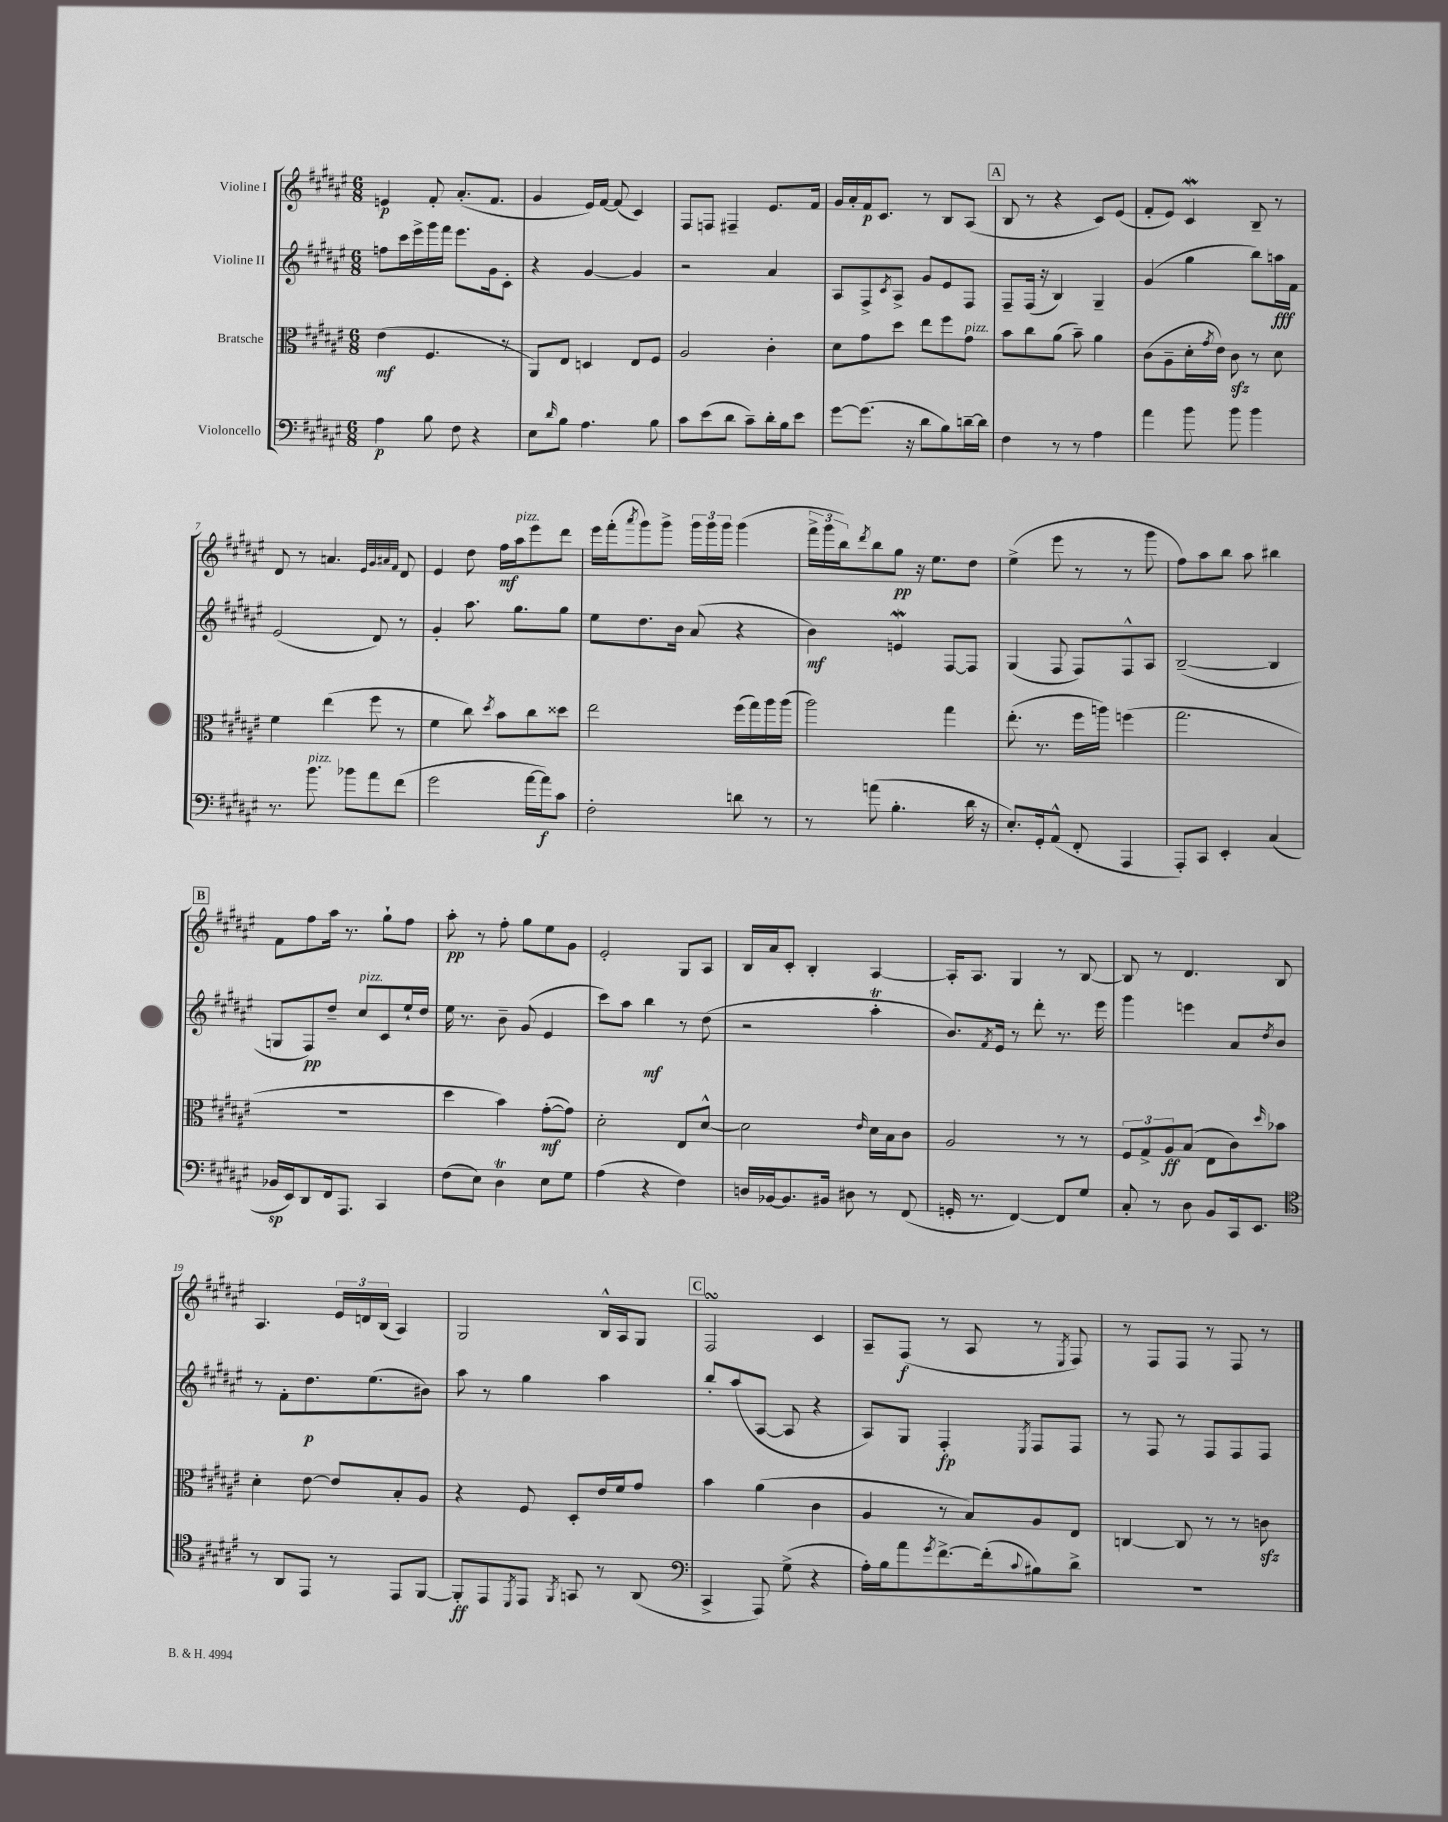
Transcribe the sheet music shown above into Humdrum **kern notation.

**kern	**kern	**kern	**kern
*staff4	*staff3	*staff2	*staff1
*clefF4	*clefC3	*clefG2	*clefG2
*k[f#c#g#d#a#e#]	*k[f#c#g#d#a#e#]	*k[f#c#g#d#a#e#]	*k[f#c#g#d#a#e#]
*M6/8	*M6/8	*M6/8	*M6/8
4A#	(4e#	8ff	4e
.	.	16ccc#	.
.	.	16eee#^	.
8B	4.F#	16ggg#	8f#'
.	.	16fff#	.
8F#	.	8.eee#	(8.a#'
4r	.	.	.
.	.	16g#	8.f#
.	8r	8c#'	.
=	=	=	=
8E#	8AA#)	4r	4g#
16qqd#	.	.	.
8B	8E#	.	.
4.A#	4D	[4g#	16e#)
.	.	.	[16f#
.	.	.	(8f#]
.	8E#	4g#]	4c#)
8B	8F#	.	.
=	=	=	=
8c#	2A#	2r	8F#
(8e#	.	.	8F
8d#	.	.	4F#~
8c#~)	.	.	.
16d#'	4c#'	4a#	8.e#
16B	.	.	.
8e#	.	.	.
.	.	.	16f#
=	=	=	=
[8g#	8d#	8A#	16g#
.	.	.	16a#'
(8.g#]	8g#	8F#^	16f#
.	.	.	8.c#
.	.	8qc#	.
.	8dd#	8A#^	.
16r	.	.	.
8d#	8ee#	8g#	8r
8B)	8ff#	8e#	8B
[16d~	8g#	8F#	(8A#
16d]	.	.	.
=	=	=	=
4F#	8b	8F#~	8B
.	8cc#	(16F#	8r
.	.	16r	.
8r	(8a#	4B)	4r
8r	8b~)	.	.
4A#	4a#	4G#~	8c#)
.	.	.	(8e#
=	=	=	=
4a#	(8c#	(4g#	8f#'
.	8A#~	.	8e#)
8b	16d#'	4gg#	4c#
.	8qg#	.	.
.	16e#)	.	.
8b	8c#	.	.
4b	8r	8bb)	8B~
.	8d#	16aa	8r
.	.	16f#	.
=	=	=	=
8.r	4f#	(2e#	8d#
.	.	.	8r
8.b	.	.	.
.	(4ee#	.	4.a
8b-	.	.	.
8a#	8ff#	8d#)	.
.	.	.	32qqe#
.	.	.	32qqg#
.	.	.	32qqa#
.	.	.	32qqf#
(8f#	8r	8r	8d#
=	=	=	=
2g#	4f#	4g#'	4e#
.	8cc#)	8.aa#	8dd#
.	8qdd#	.	.
.	8b	.	16ff#
.	.	8.gg#	16aa#
[16a#	8cc#	.	8eee#
16a#])	.	.	.
8c#	8dd##	8gg#	8ddd#
=	=	=	=
2F#'	2ee#	8ee#	16eee#
.	.	.	(16fff#'
.	.	.	8qaaa#
.	.	8.dd#	8ggg#)
.	.	.	8ggg#^
.	.	16b	.
.	.	(8a#	24ggg#
.	.	.	24ggg#
.	.	.	24ggg#
8d	(16ff#	4r	(4ggg#
.	16gg#)	.	.
8r	16aa#	.	.
.	(16aa#	.	.
=	=	=	=
8r	2aa#)	4b)	24fff#^
.	.	.	24ggg#
.	.	.	24bb)
.	.	.	8qddd#
(8a	.	.	8bb
4.B'	.	4e	8gg#
.	.	.	16r
.	.	.	8.ee#
.	4gg#	[8F#	.
16d#	.	8F#]	8dd#
16r	.	.	.
=	=	=	=
8.E#')	(8.ee#'	(4G#	(4ee#^
16GG#'	8.r	.	.
(8AA#^^	.	8F#	8eee#
8FF#'	16ff#	8F#)	8r
.	16aa)	.	.
4AAA#	(4ff	8F#^^	8r
.	.	8A#	8ggg#
=	=	=	=
8AAA#')	2.gg#	([2B~	8ff#)
8CC#	.	.	8aa#
4EE#'	.	.	8bb
.	.	.	8aa#
(4C#	.	4B]	4bb#
=	=	=	=
16BB-	2.r	8G	8f#
16EE#)	.	.	.
8DD#	.	8F#)	8ff#
16FF#	.	8dd#~	16aa#
8.AAA#	.	.	8.r
.	.	8cc#	.
4CC#	.	8c#	8gg#`
.	.	16ee#`	8ff#
.	.	16dd#	.
=	=	=	=
(8F#	4dd#	16ee#	8aa#'
.	.	8.r	.
8E#)	.	.	8r
4D#	4b)	8b~	8ff#'
.	.	(8g#	8gg#
8E#	([8g#'	4e#	8ee#
8G#	8g#])	.	8g#
=	=	=	=
(4A#	2d#'	8ccc#)	2e#'
.	.	8aa#	.
4r	.	4bb	.
4F#)	8E#	8r	8G#
.	[8d#^^	(8dd#	8A#
=	=	=	=
16D	2d#]	2r	16B
[16BB-	.	.	16a#
8.BB-]	.	.	8c#'
.	.	.	4B'
16BB#	.	.	.
8D#	.	.	.
.	16qqe#	.	.
8r	16d#	4aa#'	[4A#
.	16B	.	.
(8FF#	8c#	.	.
=	=	=	=
16GG'	2A#	8.b)	16A#']
8.r	.	.	8.A#
.	.	8qf#	.
.	.	16e#	.
[4FF#)	.	8r	4G#
.	.	8ddd#'	.
8FF#]	8r	8.r	8r
8G#	8r	.	[8B
.	.	16eee#	.
=	=	=	=
8C#'	12F#	4ggg#	8B]
.	12G#^	.	.
8r	.	.	8r
.	12A#	.	.
8D#	(8B	4eee	4.d#
8BB	8E#	.	.
16CC#	8c#)	8a#	.
8.EE#	.	.	.
.	16qqdd#	8qdd#	.
.	8b-	8b	8B
=	=	=	=
*clefC4	*	*	*
8r	4d#'	8r	4.A#
8AA#	.	8f#'	.
8EE#	[8e#	8.dd#	.
8r	8e#]	.	24e#
.	.	.	24d
.	.	(8.ee#	.
.	.	.	(24B
8EE#	8B'	.	4A#)
[8FF#	8A#	8b#)	.
=	=	=	=
8FF#']	4r	8aa#	2G#
8EE#	.	8r	.
8qDD#	.	.	.
8EE#	8F#	4gg#	.
8qFF#	.	.	.
8GG	8D#'	.	.
8r	16e#	4aa#	16B^^
.	16f#	.	16A#
(8AA#	8g#	.	8G#
=	=	=	=
*clefF4	*	*	*
4CC#^	4b	8bb'	2F#
.	.	(8aa#	.
8AAA#)	(4a#	[8A#	.
(8G#^	.	8A#]	.
4r	4c#	4r	4c#
=	=	=	=
16A#')	4A#	8A#)	8A#~
16B	.	.	.
8a#	.	8G#	(8F#
8qg#	.	.	.
[8.f#^	8r	4F#'	8r
.	8B)	.	8A#
(16f#']	.	.	.
8qqc#	.	8qE#	.
8B#)	8A#	8F#	8r
.	.	.	8qE#
8d#^	8E#	8F#	8F#)
=	=	=	=
2.r	[4C	8r	8r
.	.	8F#	8F#
.	8C]	8r	8F#
.	8r	8F#	8r
.	8r	8F#	8F#
.	8c	8F#	8r
==	==	==	==
*-	*-	*-	*-
